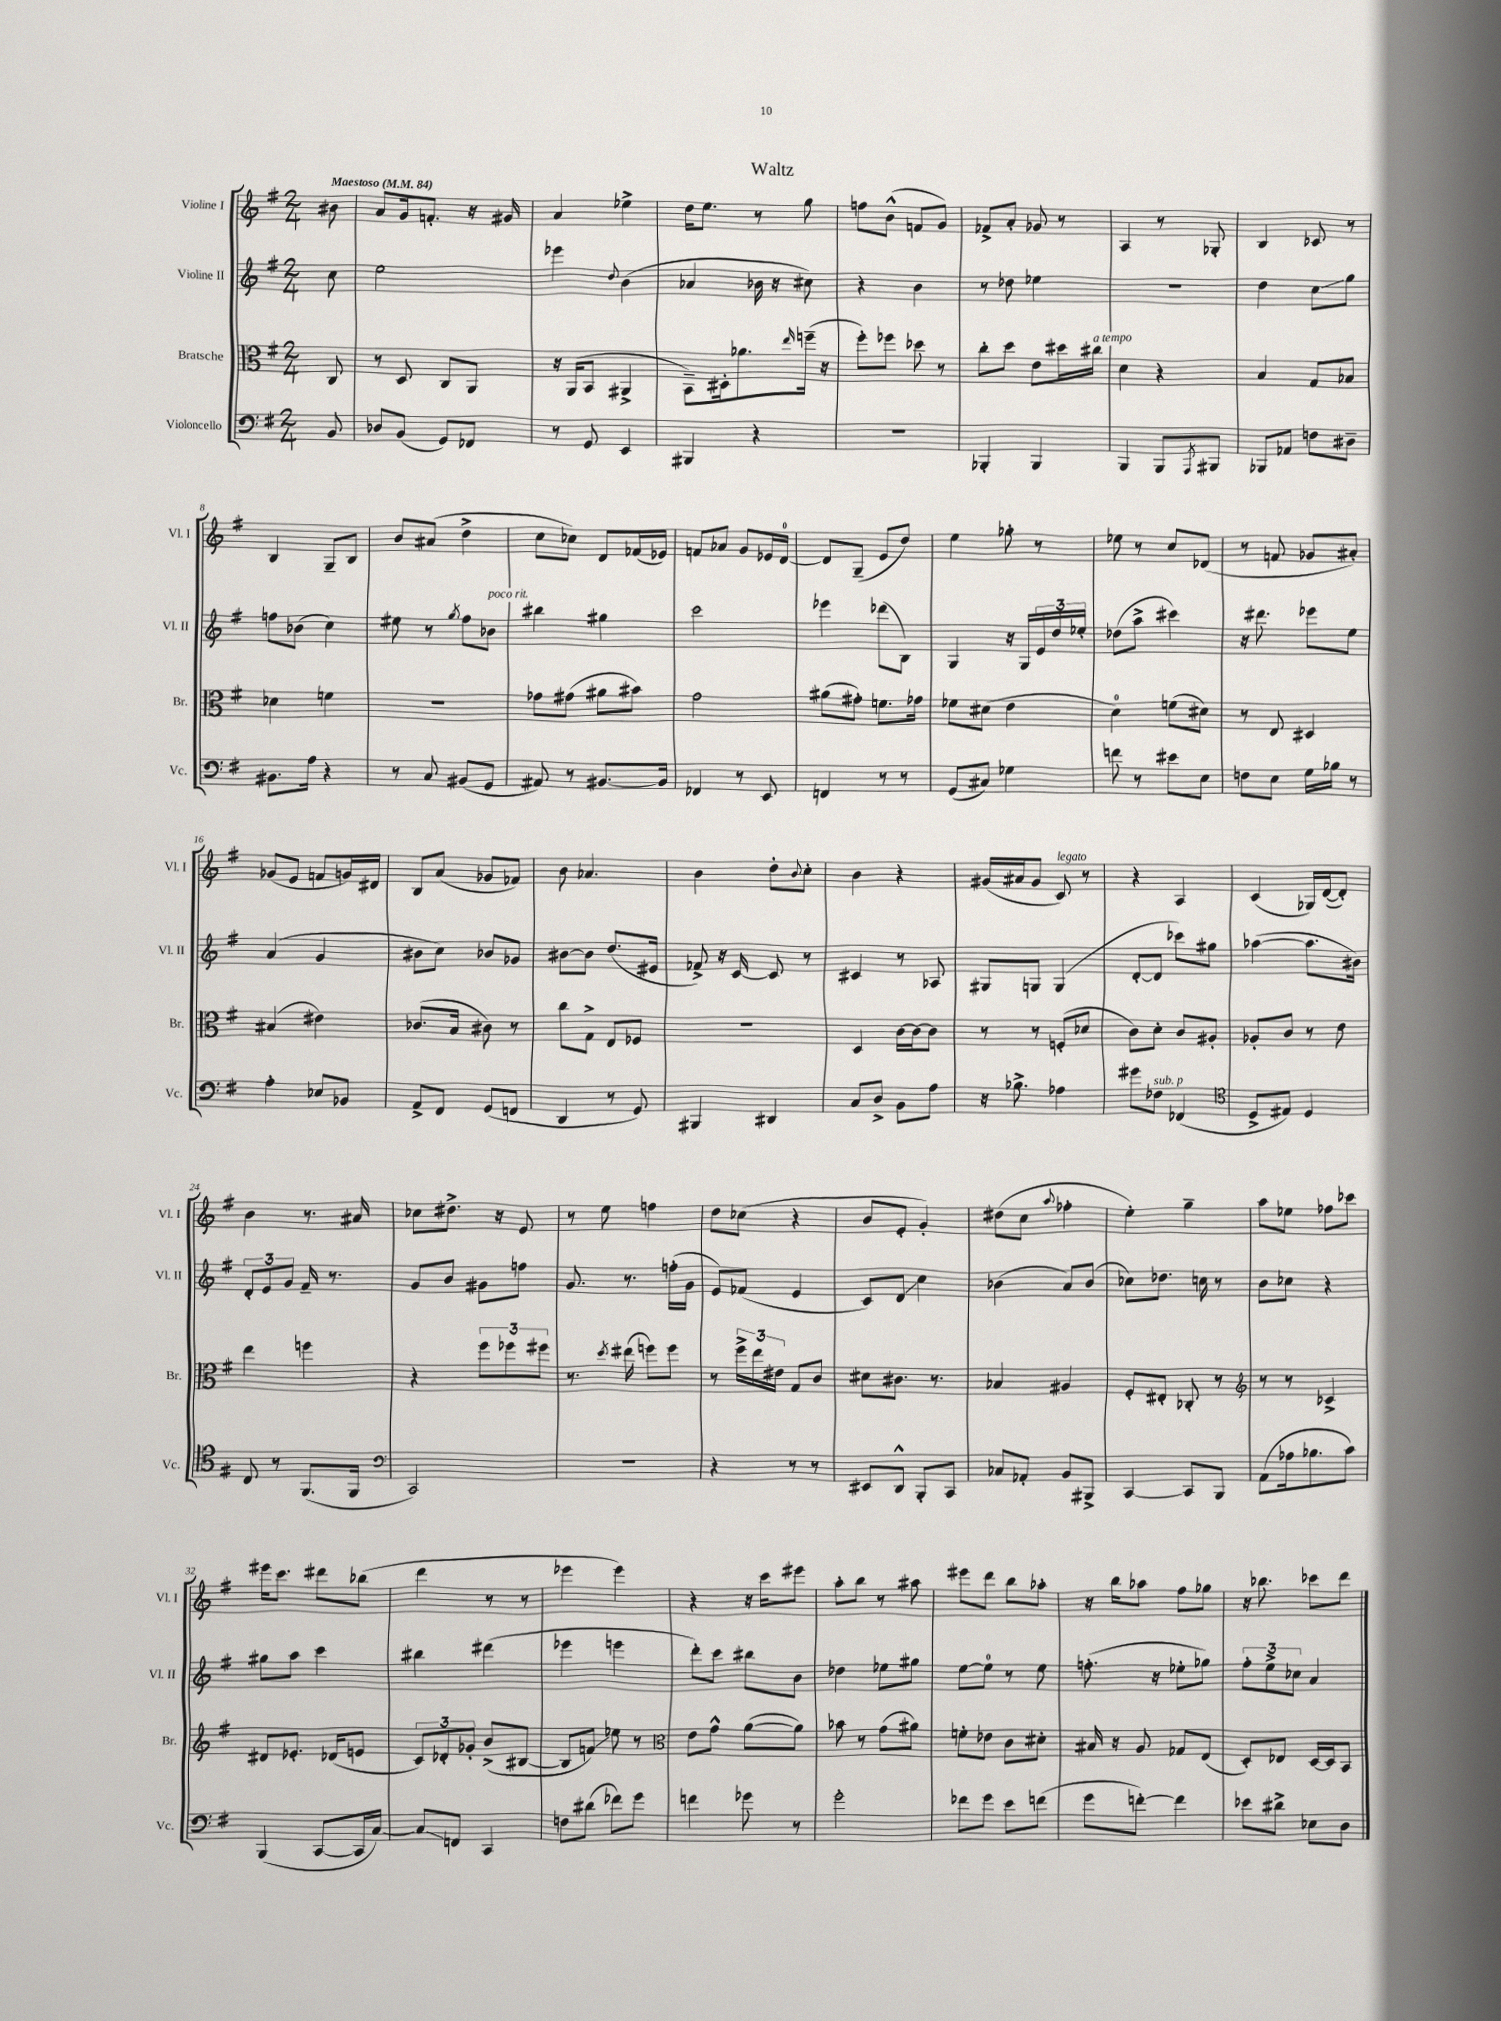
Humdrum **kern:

**kern	**kern	**kern	**kern
*staff4	*staff3	*staff2	*staff1
*clefF4	*clefC3	*clefG2	*clefG2
*k[f#]	*k[f#]	*k[f#]	*k[f#]
*M2/4	*M2/4	*M2/4	*M2/4
*MM84	*MM84	*MM84	*MM84
8BB	8C	8cc	8b#
=	=	=	=
8D-	8r	2ee	8a
(8BB	8D	.	16g
.	.	.	8.f'
8GG)	8C	.	.
8FF-	8AA	.	16r
.	.	.	16g#
=	=	=	=
8r	16r	4eee-	4a
.	(16AA	.	.
8GG	8BB	.	.
.	.	8qqdd	.
4EE	4AA#^	(4b	4ee-^
=	=	=	=
4BBB#	8BB~)	4a-	16dd
.	.	.	8.ee
.	16D#'	.	.
.	8.a-	.	.
4r	.	16b-	8r
.	.	16r	.
.	16qqee	.	.
.	(16ff~	8cc#)	8gg
.	16r	.	.
=	=	=	=
2r	8ff#')	4r	8ff
.	8ff-	.	(8b^^
.	8dd-	4b	8f
.	8r	.	8g)
=	=	=	=
4BBB-'	8cc'	8r	8f-^
.	8dd	8dd-	8a'
4BBB-	8e	4ee-	8g-
.	16dd#	.	8r
.	16cc#	.	.
=	=	=	=
4BBB	4d	2r	4A
8BBB	4r	.	8r
8qAAA	.	.	.
8BBB#	.	.	8G-'
=	=	=	=
8BBB-	4B	4dd	4B
8AA-	.	.	.
8F	8G	8cc	8c-
8D#~	8B-	8gg	8r
=	=	=	=
8.BB#	4d-	8ff	4B
.	.	(8b-	.
16A	.	.	.
4r	4f	4cc)	8G~
.	.	.	8B
=	=	=	=
8r	2r	8ee#	8b
8C	.	8r	(8a#
.	.	8qgg	.
(8BB#	.	8ff#	4dd^
8GG	.	8b-	.
=	=	=	=
8AA#)	8g-	4bb#	8cc
8r	(8g#	.	8cc-)
[8.BB#	8a#	4gg#	8d
.	8b#)	.	(16f-
16BB#]	.	.	16e-)
=	=	=	=
4FF-	2g	2ccc	8f
.	.	.	8a-
8r	.	.	8g
8EE	.	.	16e-
.	.	.	[16d
=	=	=	=
4FF	(8a#	4eee-	8d]
.	8g#')	.	(8G~
8r	8.f	(8ddd-	8e
8r	.	8B)	8dd)
.	16g-	.	.
=	=	=	=
(8GG	8f-	4G	4ee
8C#)	(8d#	.	.
4G-	4e	16r	8gg-'
.	.	16G	.
.	.	24e	8r
.	.	24dd	.
.	.	24ee-'	.
=	=	=	=
8f	4d)	(8dd-	8ee-
8r	.	8aa^	8r
8e#	(8f	4ccc#)	8cc
8E	8d#)	.	(8d-
=	=	=	=
8F	8r	16r	8r
.	.	8.ddd#	.
8E	8E	.	8f
16G	4D#	8eee-	8g-
16B-	.	.	.
8r	.	8ee	8a#')
=	=	=	=
4A'	(4B#	(4a	(8g-
.	.	.	8e
8E-	4e#)	4g	8f
8BB-	.	.	16g)
.	.	.	16d#
=	=	=	=
8AA^	(8.c-	8b#	8B
8FF#	.	8cc)	(8a
.	16B	.	.
(8GG	8c#)	8b-	8g-
8FF	8r	8g-	8f-)
=	=	=	=
4DD	8cc	[8b#	8b
.	8G^	8b#]	4.a-
8r	8E	(8.dd	.
8GG)	8F-	.	.
.	.	16e#	.
=	=	=	=
4BBB#	2r	8f-^)	4b
.	.	16r	.
.	.	[16c	.
4DD#	.	8c]	8dd'
.	.	.	8qqb
.	.	8r	8cc'
=	=	=	=
8C	4D	4c#	4b
8D^	.	.	.
8BB	[16c	8r	4r
.	16c_	.	.
8A	8c]	8A-	.
=	=	=	=
16r	8r	8G#	(16g#
8.B-^	.	.	16a#
.	8r	8G	8g#
4A-	(8F'	(4G	8c)
.	8d-	.	8r
=	=	=	=
8g#	8c)	[8d'	4r
8F-	8d'	8d]	.
(4FF-	8c	8ccc-)	4A
.	8A#'	8gg#	.
=	=	=	=
*clefC4	*	*	*
8D^	8A-'	([4aa-	(4c
8E#)	8c	.	.
4D	8r	8.aa-]	16G-)
.	.	.	([16d
.	8e	.	8d'])
.	.	16b#)	.
=	=	=	=
8C	4ee	12d'	4b
.	.	12e	.
8r	.	.	.
.	.	12g	.
(8.FF#	4ff	16f#~	8.r
.	.	8.r	.
16FF#	.	.	16a#
=	=	=	=
*clefF4	*	*	*
2CC)	4r	8g	8cc-
.	.	8b	8.dd#^
.	12ff#	8g#	.
.	.	.	16r
.	12ff-	.	.
.	.	8ff	8e
.	12ff#	.	.
=	=	=	=
2r	8.r	8.g	8r
.	.	.	8ee
.	8qdd	.	.
.	(16ee#	8.r	.
.	8ff)	.	4ff
.	8ff	(16ff'	.
.	.	16g	.
=	=	=	=
4r	8r	8e)	8dd
.	24ff#^	(8f-	(8cc-
.	24ee	.	.
.	24e#	.	.
8r	8G	4e	4r
8r	8c	.	.
=	=	=	=
8EE#	8d#	8c)	8b
8DD^^	8.c#	8d	8e'
8BBB'	.	4cc	4g')
.	8.r	.	.
8CC	.	.	.
=	=	=	=
8C-	4B-	(4b-	(8dd#
8AA-'	.	.	8cc
.	.	.	8qqaa
8BB	4A#	8a)	4ff-'
8BBB#^	.	(8b-	.
=	=	=	=
[4CC	8F#'	8cc-)	4ee')
.	8E#'	8.dd-	.
8CC]	8C-'	.	4gg~
.	.	16cc	.
8BBB	8r	8r	.
=	=	=	=
*	*clefG2	*	*
(8AA	8r	8b	8aa
16A-	8r	8cc-	8ee-
8.B-	.	.	.
.	4c-^	4r	8ff-
8c)	.	.	8ccc-
=	=	=	=
(4BBB	8d#	8gg#	16eee#
.	.	.	8.ccc
.	8.e-'	8aa	.
[8CC	.	4ccc	8ddd#
.	(16d-	.	.
16CC]	8e	.	(8bb-
[16C)	.	.	.
=	=	=	=
8C]	12c)	4bb#	4ddd
.	12d-'	.	.
8FF	.	.	.
.	12g-'	.	.
4CC	(8b^	(4ddd#	8r
.	[8B#	.	8r
=	=	=	=
8F	8B#]	4eee-	4eee-
(8d#	8f)	.	.
8f-)	8ee-	4eee	4eee-)
8g	8r	.	.
=	=	=	=
*	*clefC3	*	*
4f	8e	8ddd')	4r
.	8g^^	8ccc	.
8g-	([8a	8bb#	16r
.	.	.	16ccc
8r	8a])	8b	8eee#
=	=	=	=
2g'	8b-	4dd-	8aa'
.	8r	.	8bb
.	(8g	8ee-	8r
.	8a#)	8gg#	8aa#
=	=	=	=
8f-	8f'	[8ee	8eee#
8g	8e-	8ee]	8ddd
8e	8c	8r	8bb
(8f	8d#'	8ee	8aa-'
=	=	=	=
8g	16B#	(8.ff'	16r
.	16r	.	16bb
[8f')	8A	.	8aa-
.	.	16r	.
4f]	8G-	8ee-'	8ff#
.	(8E	8gg-)	8gg-
=	=	=	=
8e-	8D')	12ff#'	16r
.	.	.	8.bb-
.	.	12ee^	.
8d#^	8E-	.	.
.	.	12cc-	.
8E-	[16D	4a	8ccc-
.	16D]	.	.
8D	8BB	.	8ddd
==	==	==	==
*-	*-	*-	*-
